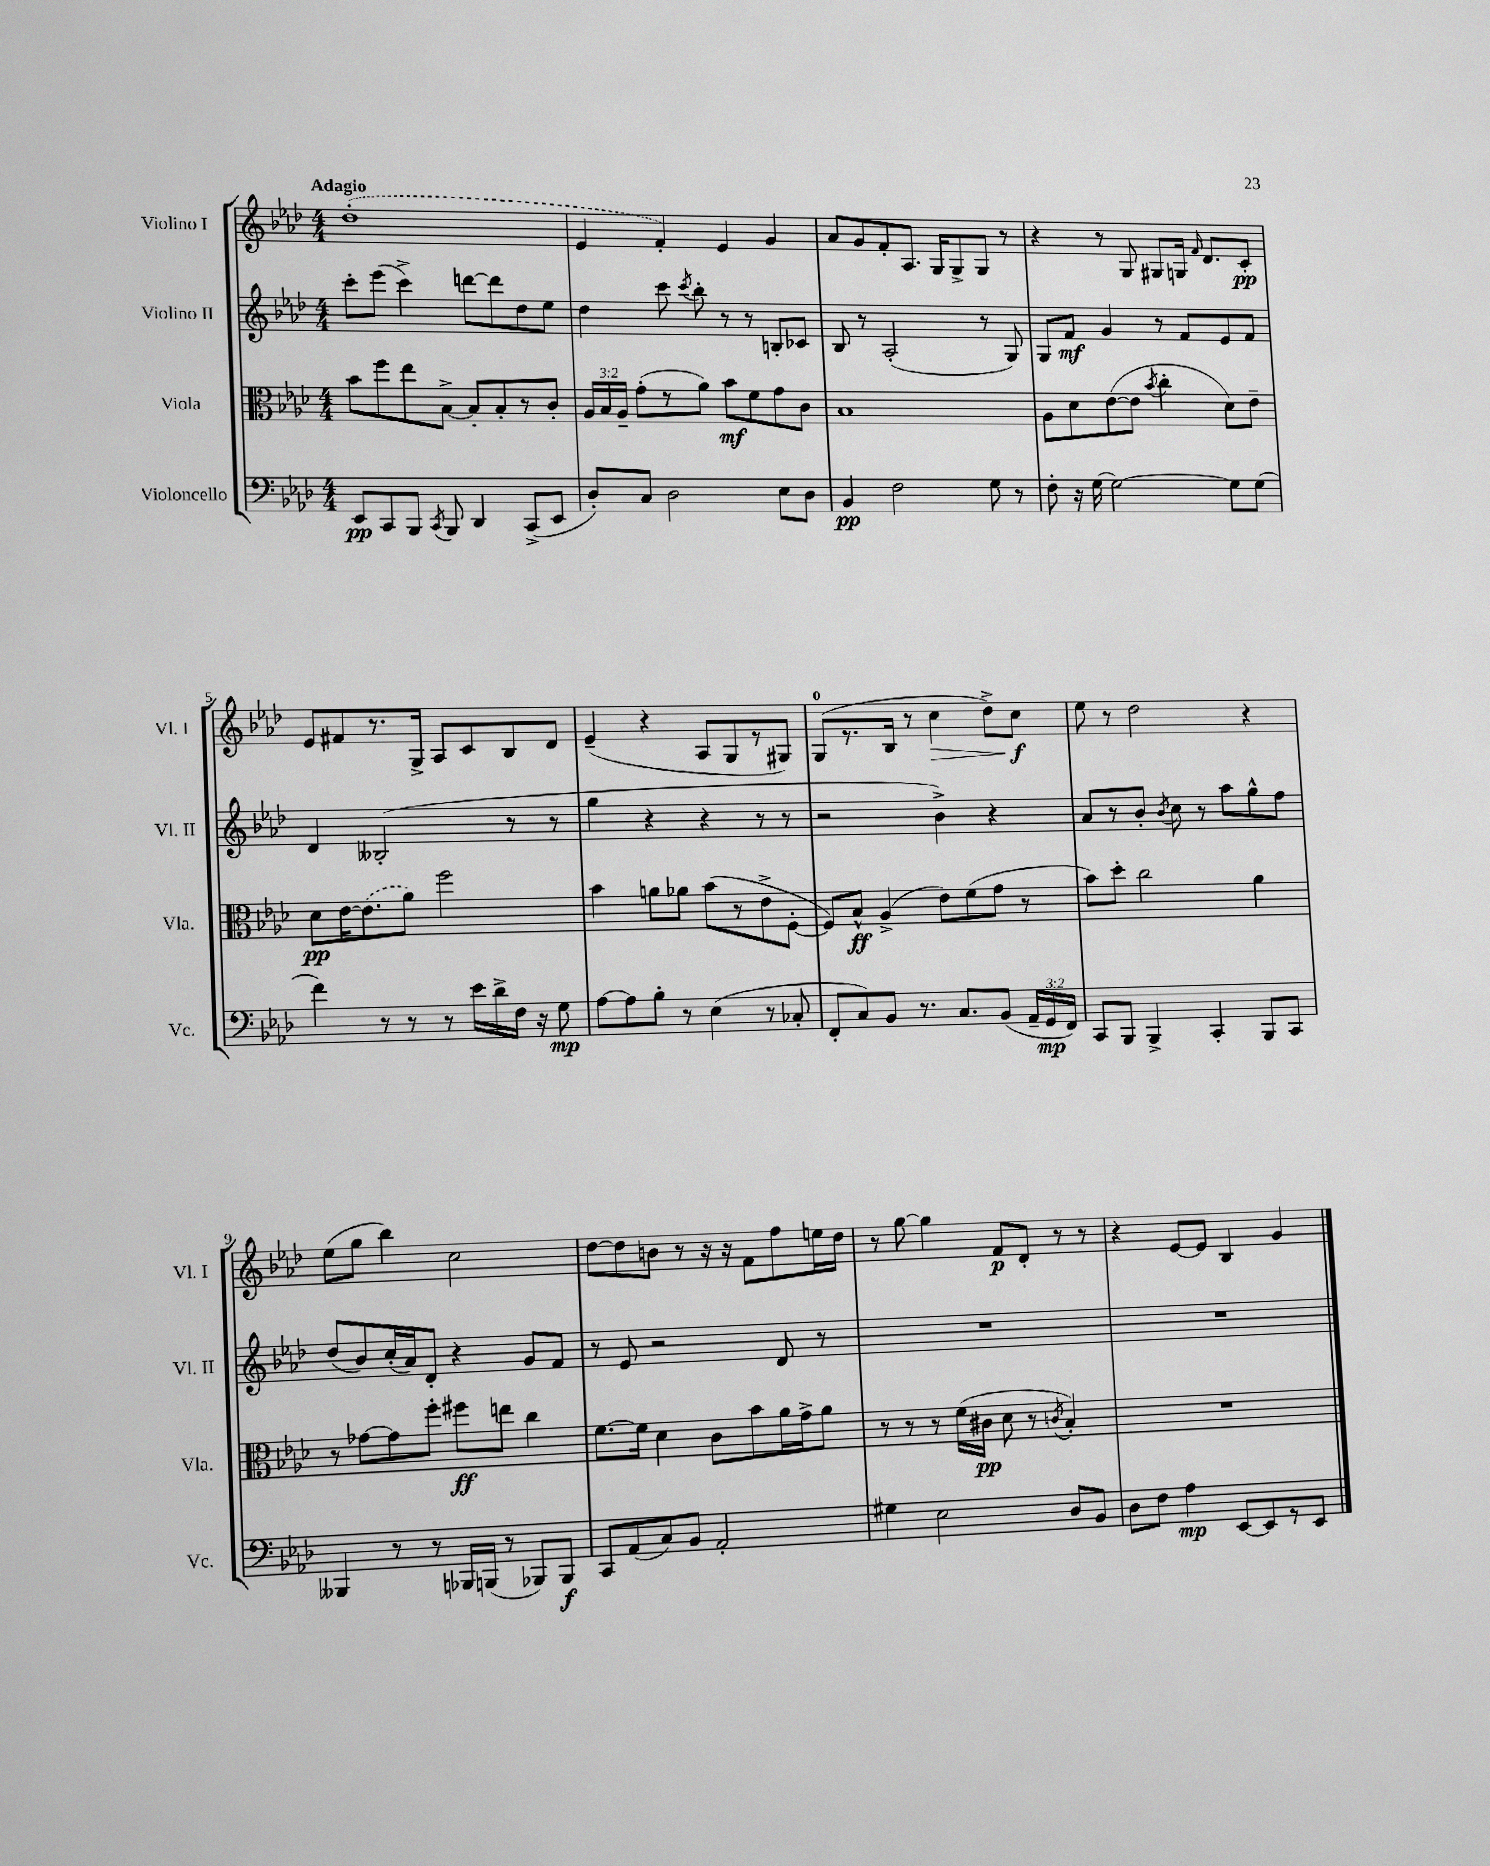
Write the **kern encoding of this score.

**kern	**kern	**kern	**kern
*staff4	*staff3	*staff2	*staff1
*clefF4	*clefC3	*clefG2	*clefG2
*k[b-e-a-d-]	*k[b-e-a-d-]	*k[b-e-a-d-]	*k[b-e-a-d-]
*M4/4	*M4/4	*M4/4	*M4/4
8EE-	8b-	8ccc'	(1dd-'
8CC	8ff	(8eee-	.
8BBB-	8ee-	4ccc^)	.
8qCC	.	.	.
8BBB-	[8B-^	.	.
4DD-	8B-']	[8ddd	.
.	8B-'	8ddd]	.
(8CC^	8r	8dd-	.
8EE-	8c'	8ee-	.
=	=	=	=
8D-')	24A-	4dd-	4e-
.	24B-	.	.
.	24A-~	.	.
8C	(8g'	.	.
2D-	8r	8ccc	4f')
.	.	8qccc	.
.	8a-)	8bb-'	.
.	8b-	8r	4e-
.	8f	8r	.
8E-	8g	8B'	4g
8D-	8c	8c-	.
=	=	=	=
4BB-	1B-	8B-	8a-
.	.	8r	8g
2F	.	(2A-'	8f'
.	.	.	8.A-
.	.	.	16G
.	.	.	8G^
8G	.	8r	8G
8r	.	8G)	8r
=	=	=	=
8F'	8A-	8G	4r
16r	8d-	8f	.
[16G	.	.	.
2G_	([8e-	4g	8r
.	8e-]	.	8G
.	8qb-	.	.
.	4cc'	8r	8G#
.	.	8f	16G
.	.	.	16qqf
.	.	.	8.d-
8G]	8d-)	8e-	.
(8G	8e-~	8f	8c'
=	=	=	=
4f)	8d-	4d-	8e-
.	[16e-	.	8f#
.	(8.e-]	.	.
8r	.	(2B--'	8.r
8r	8a-)	.	.
.	.	.	16G^
8r	2ff	.	8A-
16e-	.	.	8c
16d-^	.	.	.
16F	.	8r	8B-
16r	.	.	.
8G	.	8r	8d-
=	=	=	=
[8A-	4b-	4gg	(4e-~
8A-]	.	.	.
8B-'	8a	4r	4r
8r	8a-	.	.
(4E-	(8b-	4r	8A-
.	8r	.	8G
8r	8e-^	8r	8r
8C-'	[8F'	8r	8G#)
=	=	=	=
8FF'	8F])	2r	(8G
8C)	8B-^^	.	8.r
8BB-	(4A-^	.	.
.	.	.	16B-
8.r	.	.	8r
.	8e-)	4b-^)	4cc
8.C	.	.	.
.	(8f	.	.
(8BB-	8g	4r	8dd-^)
24AA-~	8r	.	8cc
24GG	.	.	.
24FF)	.	.	.
=	=	=	=
8CC	8b-)	8a-	8ee-
8BBB-	8dd-'	8r	8r
4BBB-^	2cc	8b-'	2dd-
.	.	8qb-	.
.	.	8cc	.
4CC'	.	8r	.
.	.	8aa-	.
8BBB-	4a-	8gg^^	4r
8CC	.	8ff	.
=	=	=	=
4BBB--	8r	(8dd-	(8ee-
.	[8g-	8b-)	8gg
8r	8g-]	(16cc'	4bb-)
.	.	16a-)	.
8r	8ff'	8d-'	.
16BBB-	8ff#	4r	2cc
(16BBB	.	.	.
8r	8ee	.	.
8BBB-)	4cc	8g	.
8BBB-	.	8f	.
=	=	=	=
8CC	[8.f	8r	[8dd-
(8AA-	.	8e-	8dd-]
.	16f]	.	.
8C)	4d-	2r	8b
8BB-	.	.	8r
2AA-'	8c	.	16r
.	.	.	16r
.	8b-	.	8f
.	16a-	8d-	8ff
.	16g^	.	.
.	8a-	8r	16ee
.	.	.	16dd-
=	=	=	=
4G#	8r	1r	8r
.	8r	.	[8gg
2E-	8r	.	4gg]
.	(16f	.	.
.	16c#	.	.
.	8d-	.	8f
.	8r	.	8d-'
.	8qc	.	.
8D-	4B-')	.	8r
8BB-	.	.	8r
=	=	=	=
8D-	1r	1r	4r
8F	.	.	.
4A-	.	.	[8e-
.	.	.	8e-]
[8EE-	.	.	4B-
8EE-]	.	.	.
8r	.	.	4g
8EE-	.	.	.
==	==	==	==
*-	*-	*-	*-
